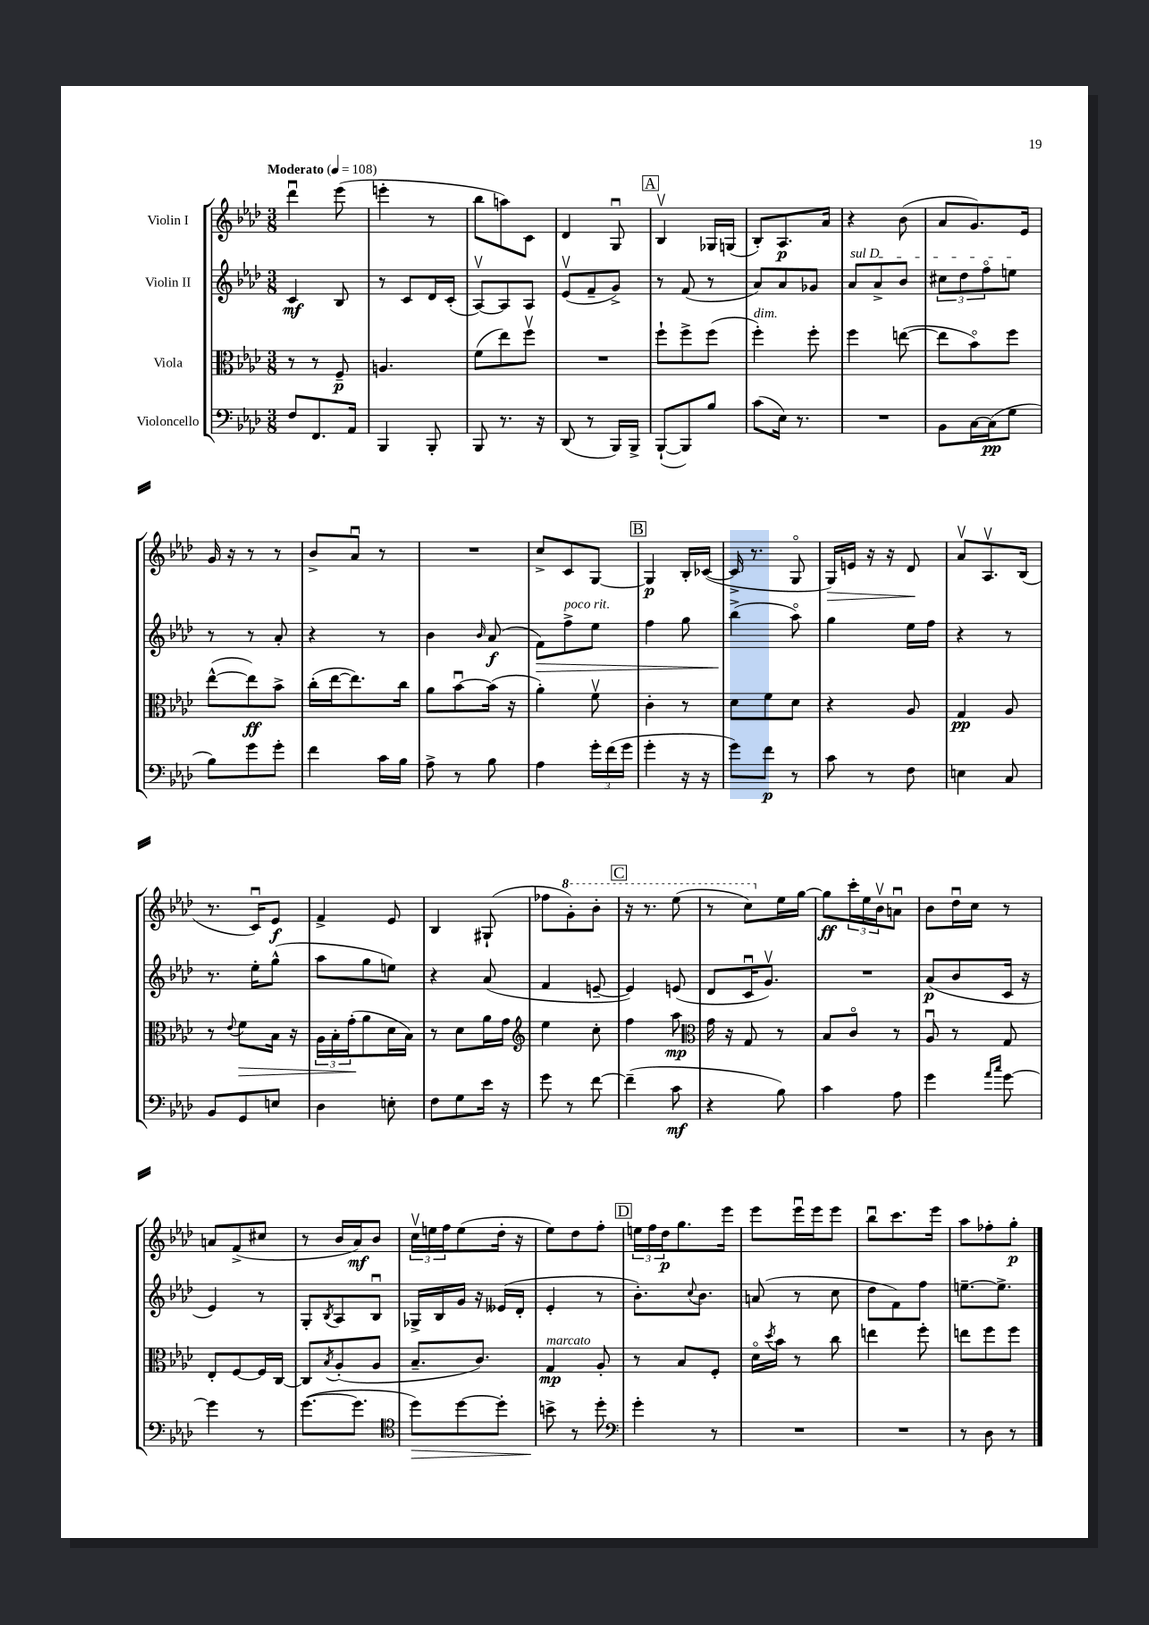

**kern	**dynam	**kern	**dynam	**kern	**dynam	**kern	**dynam
*part4	*part4	*part3	*part3	*part2	*part2	*part1	*part1
*staff4	*staff4	*staff3	*staff3	*staff2	*staff2	*staff1	*staff1
*I"Violoncello	*	*I"Viola	*	*I"Violin II	*	*I"Violin I	*
*clefF4	*	*clefC3	*	*clefG2	*	*clefG2	*
*k[b-e-a-d-]	*	*k[b-e-a-d-]	*	*k[b-e-a-d-]	*	*k[b-e-a-d-]	*
*M3/8	*	*M3/8	*	*M3/8	*	*M3/8	*
*MM108	*	*MM108	*	*MM108	*	*MM108	*
=1	=1	=1	=1	=1	=1	=1	=1
!	!	!	!	!	!	!LO:TX:a:B:t=Moderato	!
8F/L	.	8r	.	4c/	mf	4ddd-u\	.
8.FF/	.	8r	.	.	.	.	.
.	.	8F~/	p	8B-/	.	(8eee-\	.
16AA-/Jk	.	.	.	.	.	.	.
=2	=2	=2	=2	=2	=2	=2	=2
4BBB-/	.	4.An/	.	8r	.	4eeen'\	.
.	.	.	.	8c/L	.	.	.
8BBB-'/	.	.	.	16d-/L	.	8r	.
.	.	.	.	(16c'/JJ	.	.	.
=3	=3	=3	=3	=3	=3	=3	=3
8BBB-/	.	(8f\L	.	[8A-v/L)	.	8bb-\L	.
8.r	.	8ee-\)	.	8A-/]	.	8aan\)	.
.	.	8ffv\J	.	8A-/J	.	8c\J	.
16r	.	.	.	.	.	.	.
=4	=4	=4	=4	=4	=4	=4	=4
(8DD-/	.	4.r	.	(8e-v/L	.	4d-/	.
8r	.	.	.	8f~/	.	.	.
16BBB-/LL)	.	.	.	8g^/J)	.	8Gu/	.
16BBB-^/JJ	.	.	.	.	.	.	.
!!LO:REH:place=s1:t=A
=5	=5	=5	=5	=5	=5	=5	=5
([8BBB-`/L	.	8ff`\L	.	8r	.	4B-v/	.
8BBB-/])	.	8ff^\	.	(8f/	.	.	.
8B-/J	.	(8ff\J	.	8r	.	16G-X/LL	.
.	.	.	.	.	.	(16Gn/JJ	.
=6	=6	=6	=6	=6	=6	=6	=6
!	!	!LO:TX:a:i:t=dim.	!	!	!	!	!
(8c\L	.	4ff'\)	.	8a-/L)	.	8B-'/L)	.
16E-\Jk)	.	.	.	8a-/	.	8.A-/	p
8.r	.	.	.	.	.	.	.
.	.	8ff'\	.	8g-X/J	.	.	.
.	.	.	.	.	.	16a-/Jk	.
=7	=7	=7	=7	=7	=7	=7	=7
!	!	!	!	!LO:TX:a:i:t=sul D	!	!	!
4.r	.	4ff\	.	8a-/L	.	4r	.
.	.	.	.	8a-^/	.	.	.
.	.	([8een\	.	8b-/J	.	(8b-\	.
=8	=8	=8	=8	=8	=8	=8	=8
8BB-\L	.	8ee\L]	.	12cc#X\L	.	8a-/L	.
.	.	.	.	12dd-\	.	.	.
[16C\L	.	8b-\)	.	.	.	8.g/)	.
.	.	.	.	12ff\	.	.	.
(16C\J]	pp	.	.	.	.	.	.
8G\J	.	8ff\J	.	8een\J	.	.	.
.	.	.	.	.	.	16e-/Jk	.
!!LO:LB:g=z
=9	=9	=9	=9	=9	=9	=9	=9
8B-\L)	.	([8ee-^^\L	.	8r	.	16g/	.
.	.	.	.	.	.	16r	.
8g\	.	8ee-\])	ff	8r	.	8r	.
8g'\J	.	8b-^\J	.	8a-'/	.	8r	.
=10	=10	=10	=10	=10	=10	=10	=10
4f\	.	(16cc'\LL	.	4r	.	8b-^/L	.
.	.	[16ee-\J	.	.	.	.	.
.	.	8.ee-\])	.	.	.	8a-u/J	.
16c\LL	.	.	.	8r	.	8r	.
16B-\JJ	.	16cc\Jk	.	.	.	.	.
=11	=11	=11	=11	=11	=11	=11	=11
8A-^\	.	8a-\L	.	4b-\	.	4.r	.
8r	.	[8b-u\	.	.	.	.	.
.	.	.	.	16qqb-/	.	.	.
8B-\	.	(16b-\Jk]	.	(8a-/	f	.	.
.	.	16r	.	.	.	.	.
=12	=12	=12	=12	=12	=12	=12	=12
!	!	!	!	!	!LO:HP:b	!	!
4A-\	.	4a-'\)	.	8f\L)	>	8cc^/L	.
!	!	!	!	!LO:TX:a:i:t=poco rit.	!	!	!
.	.	.	.	8ff^\	.	8c/	.
24g'\LL	.	8fv\	.	8ee-\J	.	[8G/J	.
(24f\	.	.	.	.	.	.	.
24g\JJ	.	.	.	.	.	.	.
!!LO:REH:place=s1:t=B
=13	=13	=13	=13	=13	=13	=13	=13
4g'\	.	4c'\	.	4ff\	.	4G/]	p
16r	.	8r	.	8gg\	.	16B-'/LL	.
16r	.	.	.	.	.	([16c-X/JJ	.
=14	=14	=14	=14	=14	=14	=14	=14
8g\L)	.	8d-\L	.	(4bb-^\	.	16c-^/]	.
.	.	.	.	.	.	8.r	.
8f\J	p	8f\	.	.	.	.	.
8r	.	8d-\J	.	8aa-\)	]	8G/	.
=15	=15	=15	=15	=15	=15	=15	=15
!	!	!	!	!	!	!	!LO:HP:b
8c\	.	4r	.	4gg\	.	16G/LL)	>
.	.	.	.	.	.	16en/JJ	.
8r	.	.	.	.	.	16r	.
.	.	.	.	.	.	16r	.
8F\	.	8A-/	.	16ee-\LL	.	8d-/	.
.	.	.	.	16ff\JJ	.	.	.
.	.	.	.	.	.	.	]
=16	=16	=16	=16	=16	=16	=16	=16
4En\	.	4G/	pp	4r	.	8a-v/L	.
.	.	.	.	.	.	8.A-v/	.
8C/	.	8A-/	.	8r	.	.	.
.	.	.	.	.	.	(16B-/Jk	.
!!LO:LB:g=z
=17	=17	=17	=17	=17	=17	=17	=17
8BB-/L	.	8r	.	8.r	.	8.r	.
.	.	8qqe-/	.	.	.	.	.
!	!	!	!LO:HP:b	!	!	!	!
8GG/	.	8f\L	>	.	.	.	.
.	.	.	.	16ee-'\KL	.	16cu/KL)	.
8En/J	.	16B-\Jk	.	(8gg^^\J	.	8e-/J	f
.	.	16r	.	.	.	.	.
=18	=18	=18	=18	=18	=18	=18	=18
4D-\	.	24A-\LL	.	8aa-\L	.	4f^/	.
.	.	24B-'\	.	.	.	.	.
.	.	(24g'\J	.	.	.	.	.
.	.	8a-\	]	8gg\	.	.	.
8En'\	.	16d-\L	.	8een\J)	.	8e-/	.
.	.	16B-\JJ)	.	.	.	.	.
=19	=19	=19	=19	=19	=19	=19	=19
8F\L	.	8r	.	4r	.	4B-/	.
8G\	.	8d-\L	.	.	.	.	.
16e-\Jk	.	16a-\L	.	(8a-/	.	(8G#X`/	.
16r	.	16g\JJ	.	.	.	.	.
=20	=20	=20	=20	=20	=20	=20	=20
*	*	*clefG2	*	*	*	*	*
8g\	.	4ee-\	.	4f/	.	8ff-X\L	.
*	*	*	*	*	*	*8va	*
8r	.	.	.	.	.	8gg'\)	.
[8f\	.	8cc'\	.	[8en~/	.	8bb-'\J	.
!!LO:REH:place=s1:t=C
=21	=21	=21	=21	=21	=21	=21	=21
(4f~\]	.	4ff\	.	4e/])	.	16r	.
.	.	.	.	.	.	8.r	.
8c\	mf	8aa-\	mp	(8en/	.	(8eee-\	.
=22	=22	=22	=22	=22	=22	=22	=22
*	*	*clefC3	*	*	*	*	*
4r	.	16g\	.	8d-/L	.	8r	.
.	.	16r	.	.	.	.	.
.	.	8G/	.	16cu/K	.	8ccc\L)	.
.	.	.	.	8.gv/J)	.	.	.
*	*	*	*	*	*	*X8va	*
8B-\)	.	8r	.	.	.	16ee-\L	.
.	.	.	.	.	.	[16gg\JJ	.
=23	=23	=23	=23	=23	=23	=23	=23
4c\	.	8B-/L	.	4.r	.	8gg\L]	ff
.	.	8c/J	.	.	.	24ccc'\L	.
.	.	.	.	.	.	24ee-\	.
.	.	.	.	.	.	24b-v\J	.
8A-\	.	8r	.	.	.	8anu\J	.
=24	=24	=24	=24	=24	=24	=24	=24
4g\	.	8A-u/	.	(8a-/L	p	8b-\L	.
.	.	8r	.	8b-/	.	16dd-u\L	.
.	.	.	.	.	.	16cc\JJ	.
16qqa-/LL	.	.	.	.	.	.	.
16qqcc/JJ	.	.	.	.	.	.	.
[8g\	.	8G/	.	16c/Jk	.	8r	.
.	.	.	.	16r	.	.	.
!!LO:LB:g=z
=25	=25	=25	=25	=25	=25	=25	=25
4g\]	.	8E-'/L	.	4e-/)	.	8an/L	.
.	.	[8F/	.	.	.	(8f^/	.
8r	.	16F/L]	.	8r	.	8cc#X/J	.
.	.	[16C/JJ	.	.	.	.	.
=26	=26	=26	=26	=26	=26	=26	=26
([8.g\L	.	8C/L]	.	8G'/L	.	8r	.
.	.	8qB-/	.	8qB-/	.	.	.
.	.	(8A-'/	.	8A-/	.	16b-/LL	.
8.g\J]	.	.	.	.	.	16a-/J)	mf
.	.	8A-/J	.	8B-u/J	.	8b-/J	.
=27	=27	=27	=27	=27	=27	=27	=27
*clefC4	*	*	*	*	*	*	*
!	!LO:HP:b	!	!	!	!	!	!
8dd-\L)	>	8.B-~/L	.	16G-X^/LL	.	24ccv\LL	.
.	.	.	.	.	.	24een\	.
.	.	.	.	16B-/	.	.	.
.	.	.	.	.	.	24ff\J	.
[8dd-\	.	.	.	16g/JJ	.	(8ee\	.
.	.	8.c/J)	.	16r	.	.	.
8dd-'\J]	.	.	.	(16e--X/LL	.	16dd-'\Jk	.
.	.	.	.	16d-'/JJ	.	16r	.
=28	=28	=28	=28	=28	=28	=28	=28
!	!	!LO:TX:a:i:t=marcato	!	!	!	!	!
8bn^\	.	4G/	mp	4e-'/	.	8ee-\L)	.
8r	]	.	.	.	.	8dd-\	.
8dd-'\	.	8A-'/	.	8r	.	8ff'\J	.
!!LO:REH:place=s1:t=D
=29	=29	=29	=29	=29	=29	=29	=29
*clefF4	*	*	*	*	*	*	*
4g'\	.	8r	.	8.b-'\L)	.	24een\LL	.
.	.	.	.	.	.	24ff\	.
.	.	.	.	.	.	24dd-\J	p
.	.	8B-/L	.	.	.	8.gg\	.
.	.	.	.	8qqcc/	.	.	.
.	.	.	.	8.b-\J	.	.	.
8r	.	8F'/J	.	.	.	.	.
.	.	.	.	.	.	16eee-\Jk	.
=30	=30	=30	=30	=30	=30	=30	=30
4.r	.	16d-\LL	.	(8an/	.	8eee-\L	.
.	.	8qdd-/	.	.	.	.	.
.	.	16b-\JJ	.	.	.	.	.
.	.	8r	.	8r	.	16eee-u\L	.
.	.	.	.	.	.	16eee-\J	.
.	.	8cc\	.	8cc\	.	8eee-\J	.
=31	=31	=31	=31	=31	=31	=31	=31
4.r	.	4een\	.	8dd-\L	.	8bb-u\L	.
.	.	.	.	8f\)	.	8.ccc\	.
.	.	8ff'\	.	8ff\J	.	.	.
.	.	.	.	.	.	16eee-\Jk	.
=32	=32	=32	=32	=32	=32	=32	=32
8r	.	8een\L	.	[8.een~\L	.	8aa-\L	.
8D-\	.	8ff\	.	.	.	8ff-X'\	.
.	.	.	.	8.ee^\J]	.	.	.
8r	.	8ff\J	.	.	.	8gg'\J	p
==	==	==	==	==	==	==	==
*-	*-	*-	*-	*-	*-	*-	*-
